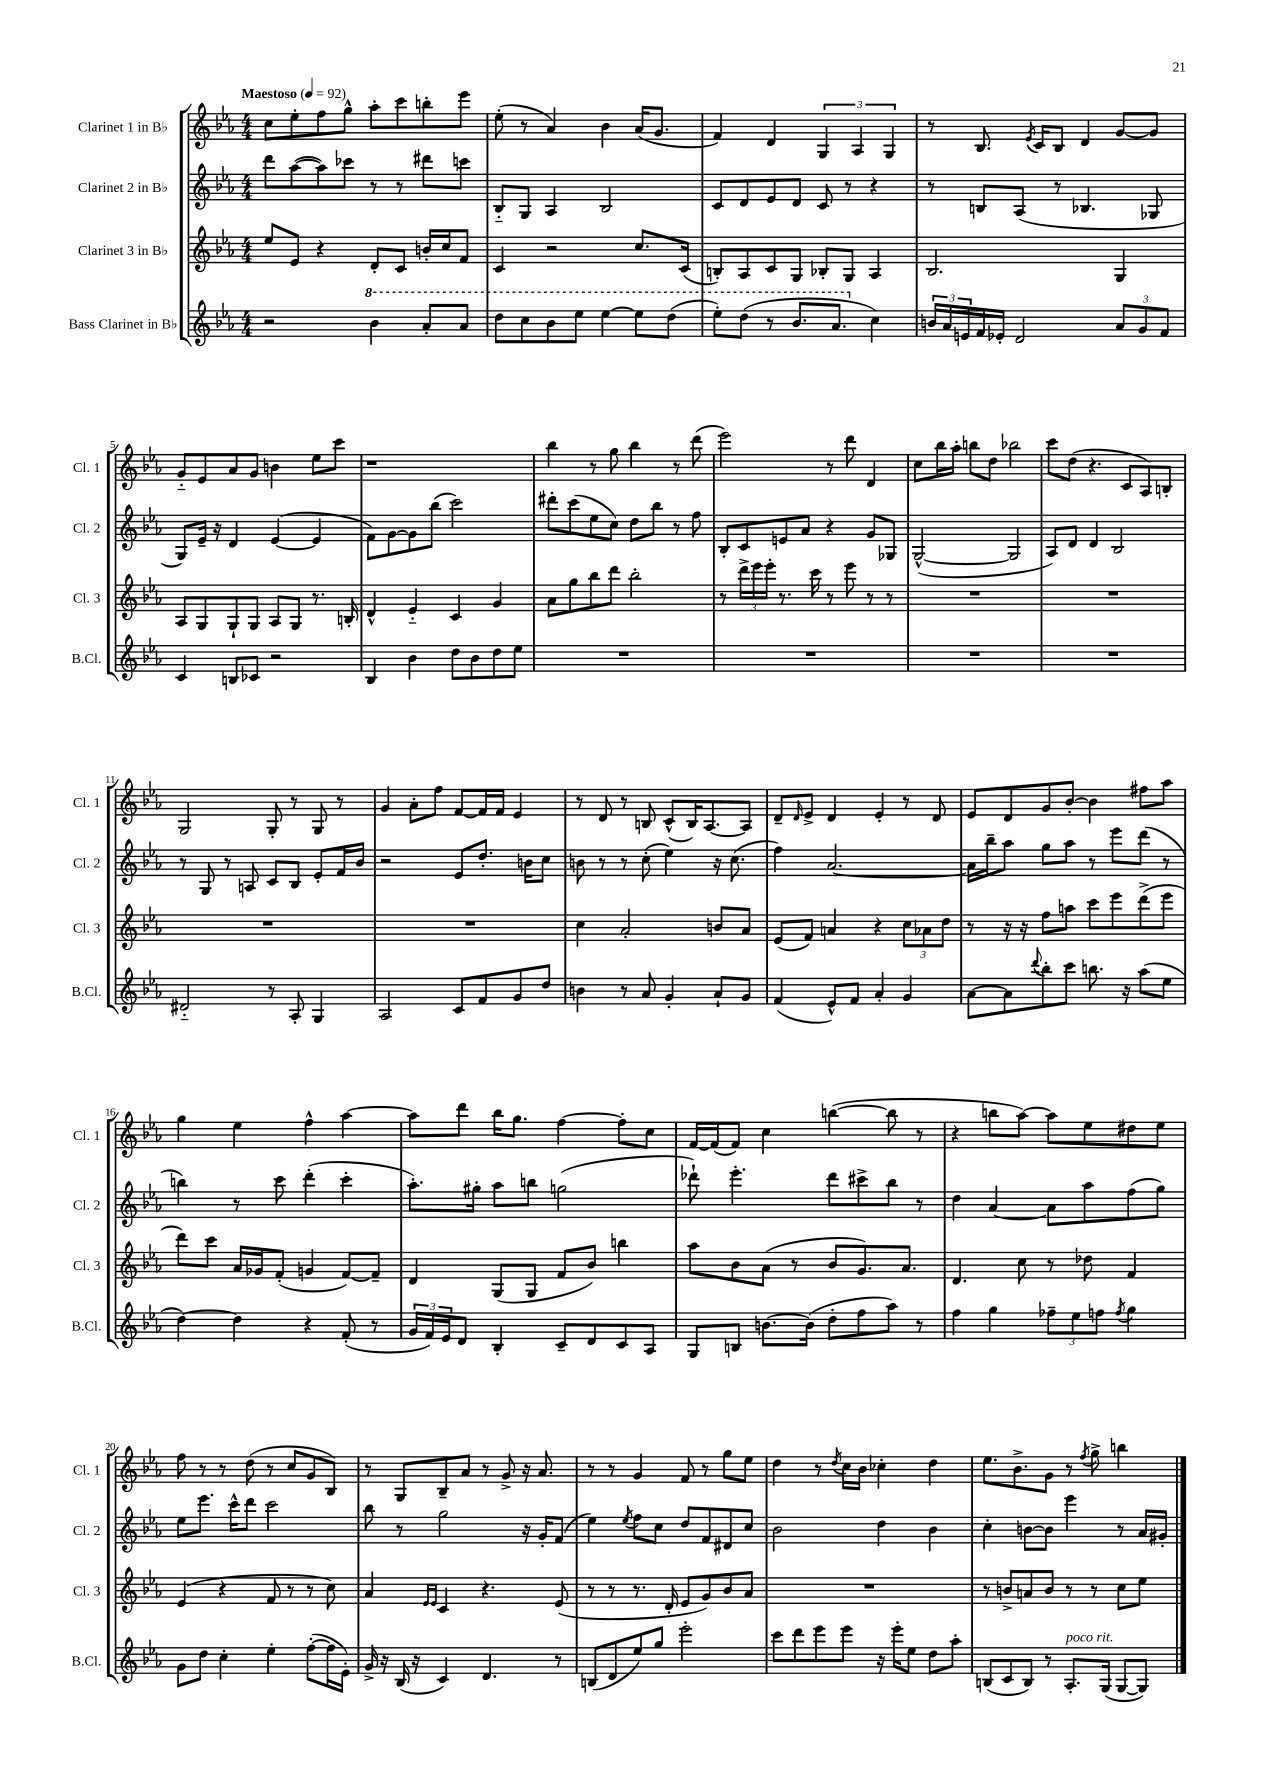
<<
\new StaffGroup <<
\new Staff = "s0" \with { instrumentName = "Clarinet 1 in Bb" shortInstrumentName = "Cl. 1" } {
    \clef treble \key ees \major \numericTimeSignature \time 4/4 \tempo "Maestoso" 4 = 92
    c''8 ees''8-. f''8 g''8-^ aes''8-. c'''8 b''8-. ees'''8 |
    ees''8-.( r8 aes'4) bes'4 aes'16( g'8. |
    f'4) d'4 \tuplet 3/2 { g4 aes4 g4 } |
    r8 bes8. \acciaccatura { ees'8 } c'16 bes8 d'4 g'8~ g'8 |
    g'8-_ ees'8 aes'8 g'8 b'4 ees''8 c'''8 |
    r1 |
    bes''4 r8 g''8 bes''4 r8 d'''8( |
    ees'''2) r8 d'''8 d'4 |
    c''8 bes''16 aes''16-. b''8 d''8 bes''2 |
    c'''8 d''8( r4. c'8 aes8) b8-. |
    g2 g8-. r8 g8 r8 |
    g'4 aes'8-. f''8 f'8~ f'16 f'16 ees'4 |
    r8 d'8 r8 b8 c'8-^( b16) aes8.~ aes8 |
    d'8-- \grace { d'16 } ees'8-> d'4 ees'4-. r8 d'8 |
    ees'8 d'8 g'8 bes'8~-. bes'4 fis''8 aes''8 |
    g''4 ees''4 f''4-^ aes''4~ |
    aes''8 d'''8 bes''16 g''8. f''4~ f''8-. c''8 |
    f'16~ f'16( f'8) c''4 b''4~( b''8 r8 |
    r4 b''8 aes''8~) aes''8 ees''8 dis''8 ees''8 |
    f''8 r8 r8 d''8( r8 c''8 g'8 bes8) |
    r8 g8 bes8-- aes'8 r8 g'8-> r16 aes'8. |
    r8 r8 g'4 f'8 r8 g''8 ees''8 |
    d''4 r8 \acciaccatura { d''8 } c''16 bes'16 ces''4-. d''4 |
    ees''8. bes'8.-> g'8 r8 \acciaccatura { f''8 } g''8-> b''4 \bar "|." |
}
\new Staff = "s1" \with { instrumentName = "Clarinet 2 in Bb" shortInstrumentName = "Cl. 2" } {
    \clef treble \key ees \major \numericTimeSignature \time 4/4
    d'''8 aes''8~( aes''8) ces'''8 r8 r8 dis'''8 c'''8 |
    bes8-_ g8 aes4 bes2 |
    c'8 d'8 ees'8 d'8 c'8 r8 r4 |
    r8 b8 aes8( r8 bes4. ges8 |
    g8) ees'16-- r16 d'4 ees'4~( ees'4 |
    f'8) g'8~ g'8 bes''8( c'''2) |
    dis'''8-. c'''8( ees''8 c''8) d''8 bes''8 r8 f''8 |
    bes8-. c'8 e'8 aes'8 r4 g'8 ges8 |
    g2~-^( g2 |
    aes8) d'8 d'4 bes2 |
    r8 g8 r8 a8 c'8 bes8 ees'8-. f'16 bes'16 |
    r2 ees'8 d''8.-. b'16 c''8 |
    b'8 r8 r8 c''8-.( ees''4) r16 c''8.( |
    f''4) aes'2.~ |
    aes'16 bes''16-- aes''8 g''8 aes''8 r8 ees'''8 d'''8( r8 |
    b''4) r8 c'''8 d'''4-.( c'''4-. |
    aes''8.-.) gis''16-. aes''8 b''8 g''2( |
    des'''8-!) ees'''4.-. des'''8 cis'''8-> bes''8 r8 |
    d''4 aes'4~ aes'8 aes''8 f''8( g''8) |
    ees''8 ees'''8. c'''16-^ d'''8 c'''2 |
    bes''8 r8 g''2 r16 g'16-. f'8( |
    ees''4) \acciaccatura { ees''8 } f''8 c''8 d''8 f'8 dis'8 c''8 |
    bes'2 d''4 bes'4 |
    c''4-. b'8~ b'8 ees'''4 r8 aes'16 gis'16-. \bar "|." |
}
\new Staff = "s2" \with { instrumentName = "Clarinet 3 in Bb" shortInstrumentName = "Cl. 3" } {
    \clef treble \key ees \major \numericTimeSignature \time 4/4
    ees''8 ees'8 r4 d'8-. c'8 b'16-. c''16 f'8 |
    c'4 r2 c''8. c'16( |
    b8-.) aes8 c'8 g8 bes8-. g8 aes4 |
    bes2. g4 |
    aes8 g8 g8-! g8 aes8 g8 r8. b16-. |
    d'4-^ ees'4-_ c'4 g'4 |
    aes'8 g''8 bes''8 d'''8 bes''2-. |
    r8 \tuplet 3/2 { d'''16-> ees'''16 ees'''16-. } r8. c'''16 r8 ees'''8 r8 r8 |
    R1 |
    R1 |
    R1 |
    R1 |
    c''4 aes'2-. b'8 aes'8 |
    ees'8( f'8) a'4 r4 \tuplet 3/2 { c''8 aes'8 d''8 } |
    r8 r16 r16 f''8 a''8 c'''8 ees'''8 d'''8->( ees'''8 |
    d'''8) c'''8 aes'16 ges'16 f'8-.( g'4 f'8~) f'8-- |
    d'4 g8( g8 f'8 bes'8) b''4 |
    aes''8 bes'8 aes'8( r8 bes'8 g'8.) aes'8. |
    d'4. c''8 r8 des''8 f'4 |
    ees'4( r4 f'8 r8 r8 c''8) |
    aes'4 \grace { ees'16 ees'16 } c'4 r4. ees'8( |
    r8 r8 r8. d'16-. ees'8 g'8) bes'8 aes'8 |
    R1 |
    r8 b'8-> a'8 b'8 r8 r8 c''8 ees''8 \bar "|." |
}
\new Staff = "s3" \with { instrumentName = "Bass Clarinet in Bb" shortInstrumentName = "B.Cl." } {
    \clef treble \key ees \major \numericTimeSignature \time 4/4
    r2 \ottava #1 bes''4 aes''8-. aes''8 |
    d'''8 c'''8 bes''8 ees'''8 ees'''4~ ees'''8 d'''8( |
    ees'''8-.) d'''8( r8 bes''8. aes''8. \ottava #0 c''4) |
    \tuplet 3/2 { b'16 aes'16 e'16 } f'16 ees'16-. d'2 \tuplet 3/2 { aes'8 g'8 f'8 } |
    c'4 b8 ces'8 r2 |
    bes4 bes'4 d''8 bes'8 d''8 ees''8 |
    R1 |
    R1 |
    R1 |
    R1 |
    dis'2-_ r8 aes8-. g4 |
    aes2 c'8 f'8 g'8 d''8 |
    b'4 r8 aes'8 g'4-. aes'8-! g'8 |
    f'4( ees'8-^) f'8 aes'4-. g'4 |
    aes'8~ aes'8 \appoggiatura { d'''8 } bes''8-. c'''8 b''8. r16 aes''8( ees''8 |
    d''4~) d''4 r4 f'8-.( r8 |
    \tuplet 3/2 { g'16 f'16) ees'16 } d'8 bes4-. c'8-- d'8 c'8 aes8 |
    g8 b8 b'8.~ b'16( d''8-. f''8 aes''8) r8 |
    f''4 g''4 \tuplet 3/2 { fes''8-- ees''8 f''8 } \acciaccatura { f''8 } g''4 |
    g'8 d''8 c''4-. ees''4-. f''8~-.( f''16 ees'16-.) |
    g'16-> r16 bes16( r16 c'4) d'4. r8 |
    b8( d'8 ees''8) g''8 ees'''2-. |
    c'''8 d'''8 ees'''8 ees'''8 r16 ees'''16-. ees''8 d''8 aes''8-. |
    b8( c'8 b8) r8 aes8.-.^\markup { \italic "poco rit." } g16( g8~ g8) \bar "|." |
}
>>
>>
